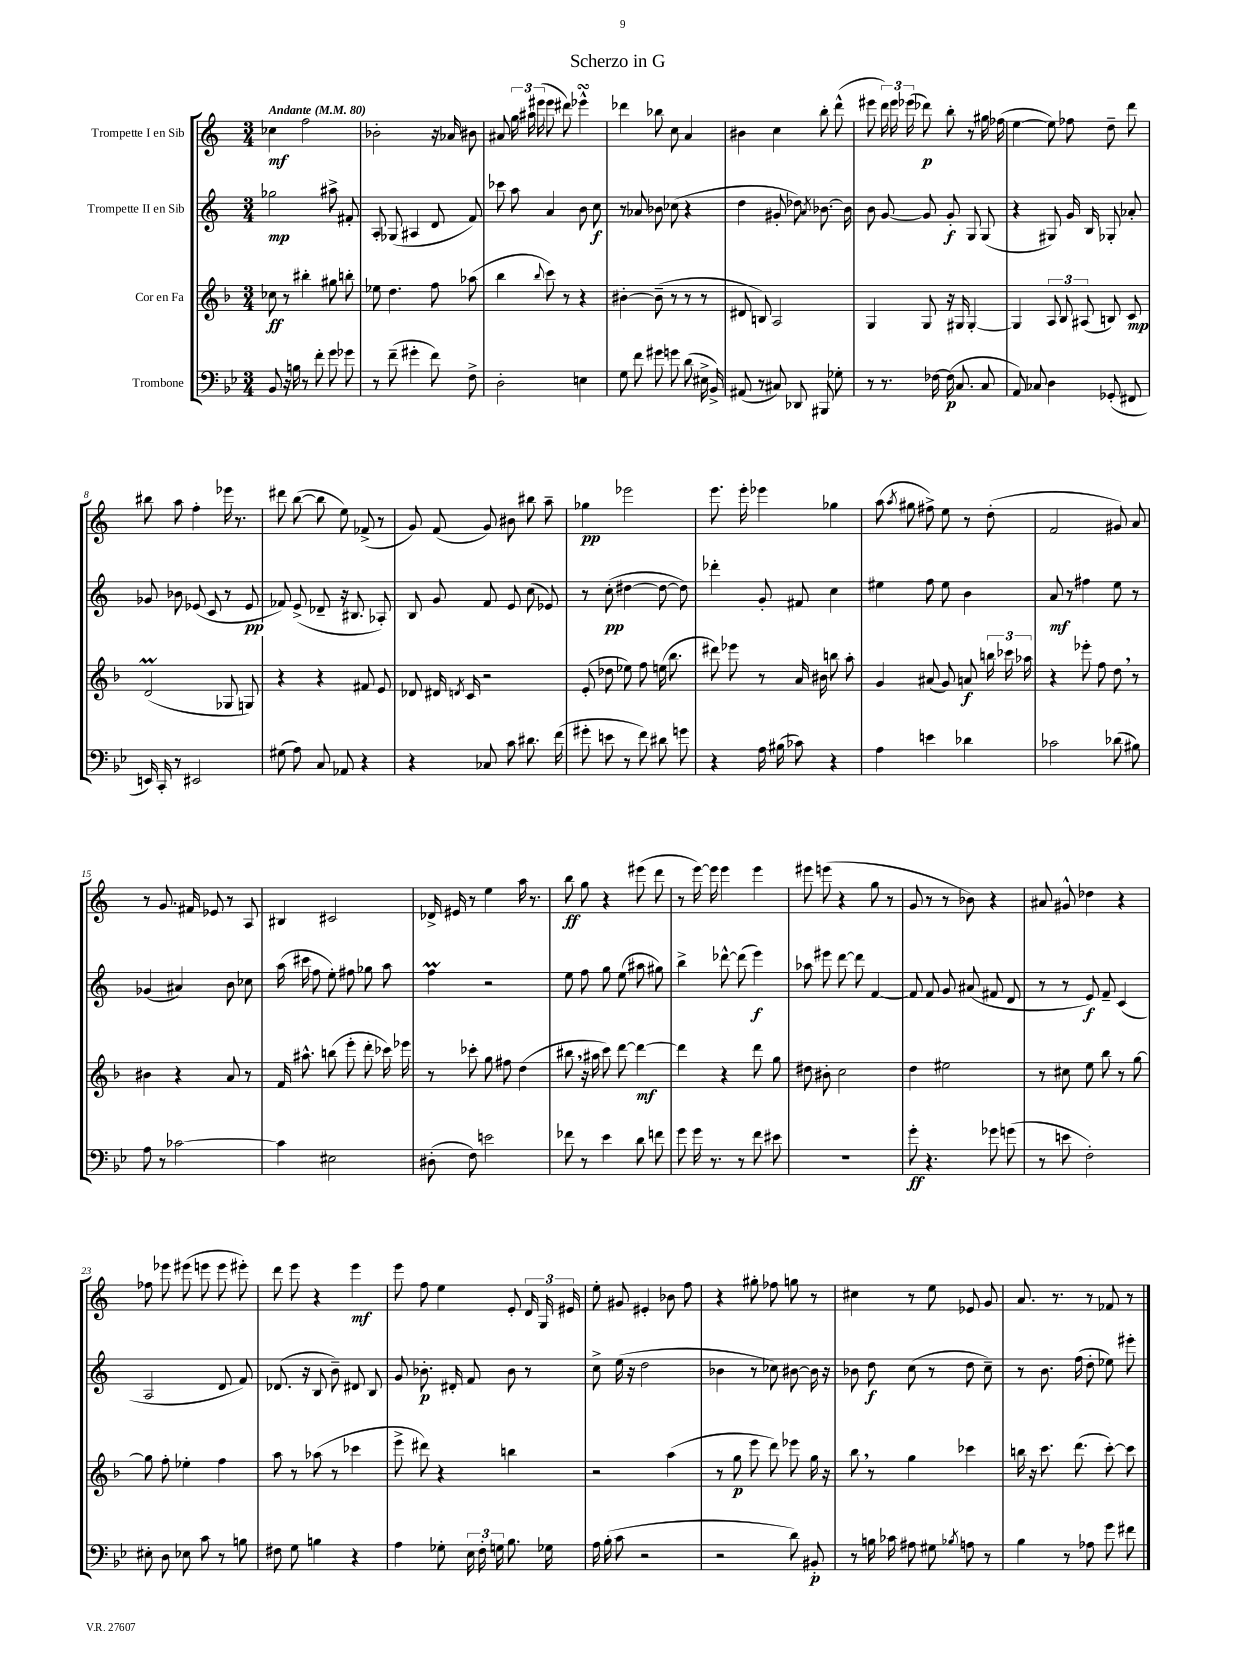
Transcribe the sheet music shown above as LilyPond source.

\header { title = "Scherzo in G" }
<<
\new StaffGroup <<
\new Staff = "s0" \with { instrumentName = "Trompette I en Sib" } {
    \clef treble \key c \major \numericTimeSignature \time 3/4 \tempo "Andante" 4 = 80
    \autoBeamOff ces''4\mf f''2 |
    bes'2-. r16 aes'16 bis'8 |
    ais'8 \tuplet 3/2 { g''16 ais''16 eis'''16( } eis'''8 dis'''8) ees'''4-^\turn |
    des'''4 bes''8 c''8 a'4 |
    bis'4 c''4 b''8-. d'''8-^( |
    eis'''8 \tuplet 3/2 { d'''16) eis'''16 ees'''16( } des'''8\p) b''8-. r8 gis''16 fes''16( |
    e''4~ e''8) fes''8 d''8-- d'''8 |
    bis''8 a''8 f''4-. ees'''16 r8. |
    dis'''8 b''8~( b''8 e''8) fes'8->( r8 |
    g'8) f'8( g'8) bis'8 bis''8 a''8-- |
    ges''4\pp ees'''2 |
    e'''8. e'''16-. ees'''4 ges''4 |
    a''8( \acciaccatura { a''8 } gis''8 fis''8->) e''8 r8 d''8-.( |
    f'2 gis'8) a'8 |
    r8 g'8. fis'16 ees'8 r8 a8 |
    bis4 cis'2 |
    des'16-> eis'16 r8 e''4 a''16 r8. |
    b''8\ff g''8 r4 eis'''8( d'''8 |
    r8 e'''16~) e'''16 e'''4 e'''4 |
    eis'''8 e'''8( r4 g''8 r8 |
    g'8 r8 r8 bes'8) r4 |
    ais'8 gis'8-^ des''4 r4 |
    fes''8 ees'''8 eis'''8( e'''8 e'''8 eis'''8-.) |
    d'''8 e'''8 r4 e'''4\mf |
    e'''8 f''8 e''4 e'8-. \tuplet 3/2 { d'16 g16 eis'16 } |
    e''8-. gis'8 eis'4-. bes'8 f''8 |
    r4 gis''8-. fes''8 g''8 r8 |
    cis''4 r8 e''8 ees'8 g'8 |
    a'8. r8. r8 fes'8 r8 \bar "|." |
}
\new Staff = "s1" \with { instrumentName = "Trompette II en Sib" } {
    \clef treble \key c \major \numericTimeSignature \time 3/4
    \autoBeamOff ges''2\mp ais''8-> fis'8-. |
    a8-. ges8( ais4 d'8 f'8) |
    ces'''8 a''8 a'4 b'8 c''8\f |
    r8 aes'8 bes'8 ces''8( r4 |
    d''4 gis'8-. des''8) \acciaccatura { a'8 } bes'8.~ bes'16 |
    b'8 g'8~ g'8 g'8-.\f g8 g8( |
    r4 gis8) g'16 b16 ges8-. aes'8-. |
    ges'8 bes'8 ees'8( c'8 r8 ees'8\pp |
    fes'8) e'8->( des'8-- r16 bis8. aes8-.) |
    b8 g'8 f'8 e'8 c''8( ees'8) |
    r8 c''8-.\pp( dis''4~ dis''8~ dis''8) |
    des'''4-. g'8-. fis'8 c''4 |
    eis''4 f''8 eis''8 b'4 |
    a'8\mf r8 fis''4 e''8 r8 |
    ges'4( ais'4) b'8 ces''8 |
    a''16( cis'''16 f''8 e''8-.) fis''8 ges''8 a''8 |
    f''4\prall r2 |
    e''8 f''8 g''8 e''8( ais''8 gis''8) |
    b''4-> des'''8~-^ des'''8( e'''4\f) |
    aes''8 eis'''8 d'''8~ d'''8 f'4~ |
    f'8 f'8 g'8 ais'8( fis'8 d'8 |
    r8 r8 e'8\f) f'8-- c'4( |
    a2 d'8 f'8) |
    des'8.( r16 b8 b'8--) dis'8 b8 |
    g'8 bes'8.-.\p dis'16-. f'8 bes'8 r8 |
    c''8-> e''16( r16 d''2 |
    bes'4 r8 ces''8) bis'8~ bis'16 r16 |
    bes'8 d''8\f c''8( r8 d''8 c''8--) |
    r8 b'8. f''16( d''8-. ees''8) eis'''8-. \bar "|." |
}
\new Staff = "s2" \with { instrumentName = "Cor en Fa" } {
    \clef treble \key f \major \numericTimeSignature \time 3/4
    \autoBeamOff ces''8\ff r8 bis''4-. gis''8 b''8-. |
    ees''8 d''4. f''8 aes''8( |
    bes''4 \appoggiatura { bes''8 } c'''8) r8 r4 |
    bis'4~-. bis'8--( r8 r8 r8 |
    dis'8 b8) a2 |
    g4 g8 r16 gis16 gis4~-. |
    gis4 \tuplet 3/2 { a8 bes8 ais8( } b8) c'8\mp |
    d'2\prall( ges8 g8) |
    r4 r4 fis'8 e'8 |
    des'8 dis'16 \acciaccatura { d'8 } c'16 r2 |
    e'8-.( des''8 ees''8) f''8 e''16( bes''8. |
    dis'''8) ees'''8 r8 a'16 bis'16 b''8 a''8-. |
    g'4 ais'8( g'8) a'8\f \tuplet 3/2 { b''16 ces'''16 aes''16 } |
    r4 ees'''8-. f''8 d''8 \breathe r8 |
    bis'4 r4 a'8 r8 |
    f'16 ais''8.-^ b''8( e'''8-. d'''8-. ces'''16) ees'''16 |
    r8 ces'''8-. g''8 fis''8 d''4( |
    bis''8 \breathe r16 ais''16 c'''8) d'''8~ d'''4~\mf |
    d'''4 r4 d'''8 g''8 |
    dis''8 bis'8-. c''2 |
    d''4 eis''2 |
    r8 cis''8 e''8 bes''8 r8 g''8~ |
    g''8 f''8-. ees''4-. f''4 |
    a''8 r8 aes''8( r8 ces'''4 |
    e'''8-> dis'''8) r4 b''4 |
    r2 a''4( |
    r8 g''8\p e'''8 d'''8) ees'''8 g''16 r16 |
    bes''8 \breathe r8 g''4 ces'''4 |
    b''16 r16 c'''8. d'''8.( c'''8~-.) c'''8 \bar "|." |
}
\new Staff = "s3" \with { instrumentName = "Trombone" } {
    \clef bass \key bes \major \numericTimeSignature \time 3/4
    \autoBeamOff bes,8 r16 b16 r8 f'8-. g'8 ges'8 |
    r8 f'8--( gis'4-. f'8) f8-> |
    d2-. e4 |
    g8 f'8 gis'8 g'8 d'8( eis16-> bes,16->) |
    ais,8( r8 cis8) des,8 bis,,8 ges8-. |
    r8 r8. fes16~ fes16\p( c8. c8 |
    a,8) ces8 d4 ges,8-.( fis,8 |
    e,16) c,16-. r8 eis,2 |
    gis8( a8) c8 aes,8 r4 |
    r4 ces8 c'8 dis'8. f'16( |
    gis'8-. e'8 r8 f'8) dis'8 g'8 |
    r4 a16 bis16( ces'8) r4 |
    a4 e'4 des'4 |
    ces'2 des'8( bis8) |
    a8 r8 ces'2~ |
    ces'4 eis2 |
    dis8-.( f8) e'2 |
    fes'8 r8 ees'4 d'8 f'8 |
    g'8 g'16 r8. r8 f'8 eis'8 |
    R2. |
    g'8-.\ff r4. ges'8 g'8( |
    r8 e'8 f2-.) |
    eis8-. d8 ees8 c'8 r8 b8 |
    fis8 g8 b4 r4 |
    a4 ges8-. \tuplet 3/2 { ees16 f16-. g16 } bes8. ges16 |
    a16 bes16-.( c'8 r2 |
    r2 d'8) bis,8-.\p |
    r8 b16 ces'16 ais8 gis8 \acciaccatura { bes8 } a8 r8 |
    bes4 r8 aes8 g'8 fis'8 \bar "|." |
}
>>
>>
